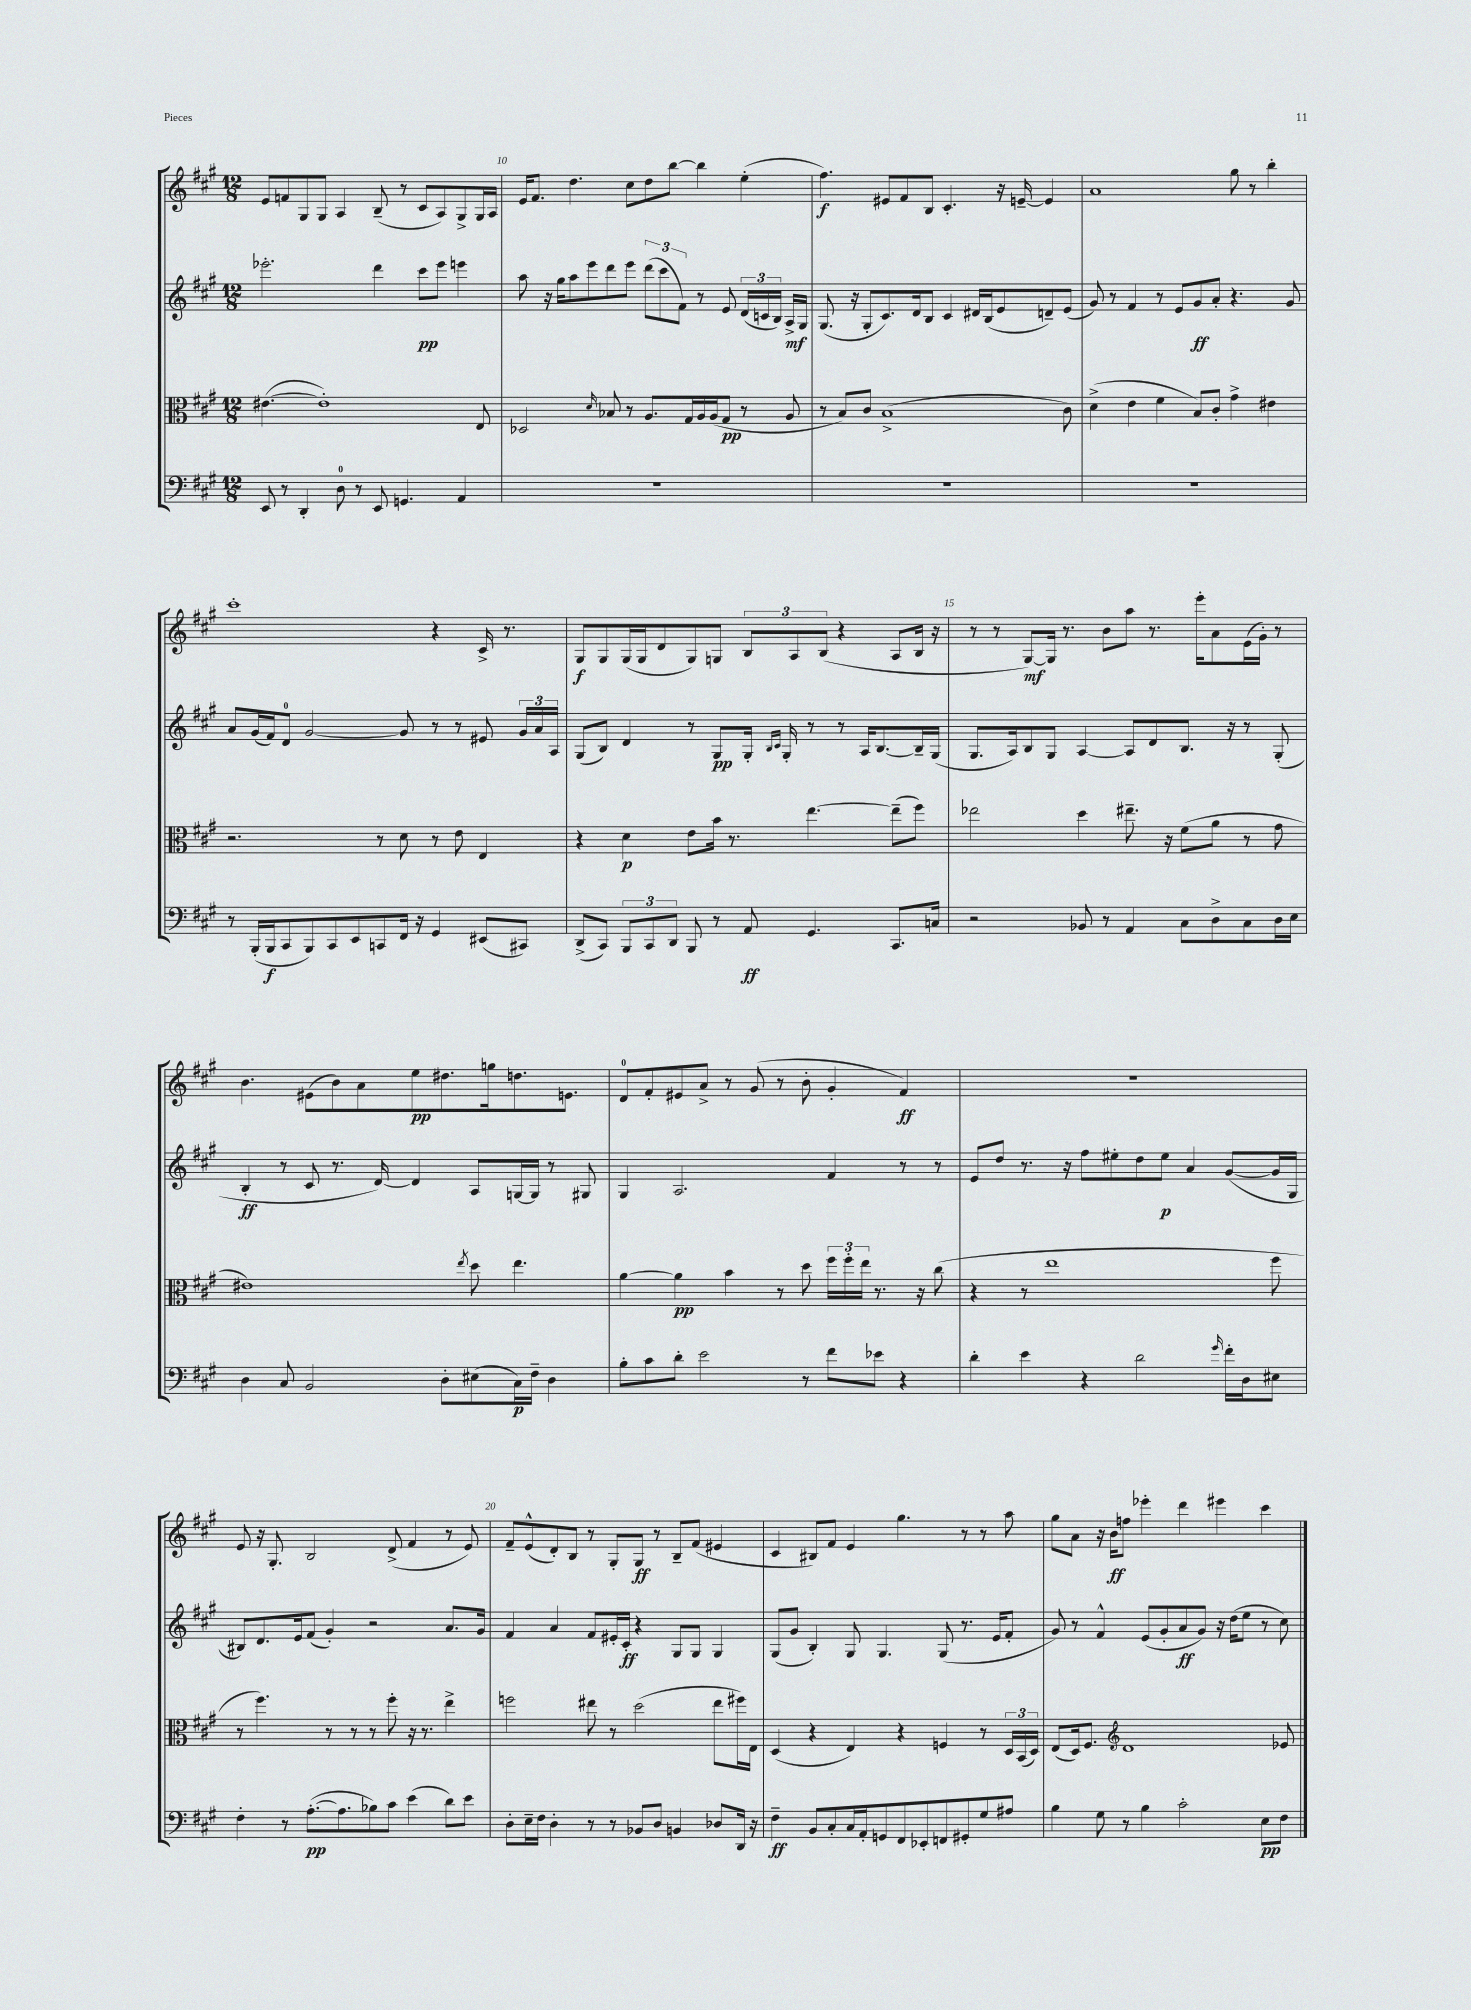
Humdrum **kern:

**kern	**dynam	**kern	**dynam	**kern	**dynam	**kern	**dynam
*part4	*part4	*part3	*part3	*part2	*part2	*part1	*part1
*staff4	*staff4	*staff3	*staff3	*staff2	*staff2	*staff1	*staff1
*clefF4	*	*clefC3	*	*clefG2	*	*clefG2	*
*k[f#c#g#]	*	*k[f#c#g#]	*	*k[f#c#g#]	*	*k[f#c#g#]	*
*M12/8	*	*M12/8	*	*M12/8	*	*M12/8	*
=9	=9	=9	=9	=9	=9	=9	=9
8EE/	.	([4.e#X\	.	2.eee-X'\	.	8e/L	.
8r	.	.	.	.	.	8fn/	.
4DD'/	.	.	.	.	.	8G#/	.
.	.	1e#'])	.	.	.	8G#/J	.
8D\	.	.	.	.	.	4A/	.
8r	.	.	.	.	.	.	.
8EE/	.	.	.	4ddd\	.	(8B~/	.
4.GGn/	.	.	.	.	.	8r	.
.	.	.	.	8ccc#\L	pp	8c#/L	.
.	.	.	.	8eee-\J	.	8A/)	.
4AA/	.	.	.	4eeen\	.	8G#^/	.
.	.	8E/	.	.	.	16G#/L	.
.	.	.	.	.	.	16A/JJ	.
=10	=10	=10	=10	=10	=10	=10	=10
1.r	.	2D-X/	.	8aa\	.	16e/KL	.
.	.	.	.	.	.	8.f#/J	.
.	.	.	.	16r	.	.	.
.	.	.	.	16gg#\KL	.	.	.
.	.	.	.	8aa\	.	4.dd\	.
.	.	.	.	8eee\	.	.	.
.	.	16qqd/	.	.	.	.	.
.	.	8B-X/	.	8ddd\	.	.	.
.	.	8r	.	8eee\J	.	8cc#\L	.
.	.	8.A/L	.	(12ddd\L	.	8dd\	.
.	.	.	.	12ccc#\	.	.	.
.	.	.	.	.	.	[8bb\J	.
.	.	.	.	12f#\J)	.	.	.
.	.	16G#/L	.	.	.	.	.
.	.	16A/	.	8r	.	4bb\]	.
.	.	(16A/J	.	.	.	.	.
.	.	8G#/J	pp	8e/	.	.	.
.	.	8r	.	(24d/LL	.	(4ee'\	.
.	.	.	.	24cn/	.	.	.
.	.	.	.	24B/JJ)	.	.	.
.	.	8A/	.	16A^/LL	mf	.	.
.	.	.	.	16G#/JJ	.	.	.
=11	=11	=11	=11	=11	=11	=11	=11
1.r	.	8r	.	(8.G#/	.	4.ff#\)	f
.	.	8B/L)	.	.	.	.	.
.	.	.	.	16r	.	.	.
.	.	8c#/J	.	8G#'/L	.	.	.
.	.	(1B^	.	8.c#/)	.	8e#X/L	.
.	.	.	.	.	.	8f#/	.
.	.	.	.	16d/k	.	.	.
.	.	.	.	8B/J	.	8B/J	.
.	.	.	.	4c#/	.	4.c#'/	.
.	.	.	.	16d#X/LL	.	.	.
.	.	.	.	(16B/J	.	.	.
.	.	.	.	8e/	.	16r	.
.	.	.	.	.	.	[16en~/	.
.	.	.	.	8dn~/)	.	4e/]	.
.	.	8c#\)	.	(8e/J	.	.	.
=12	=12	=12	=12	=12	=12	=12	=12
1.r	.	(4d^\	.	8g#/)	.	1a	.
.	.	.	.	8r	.	.	.
.	.	4e\	.	4f#/	.	.	.
.	.	4f#\	.	8r	.	.	.
.	.	.	.	8e/L	.	.	.
.	.	8B/L)	.	8g#/	ff	.	.
.	.	8c#'/J	.	8a'/J	.	.	.
.	.	4g#^\	.	4.r	.	8gg#\	.
.	.	.	.	.	.	8r	.
.	.	4e#X\	.	.	.	4bb'\	.
.	.	.	.	8g#/	.	.	.
!!LO:LB:g=z
=13	=13	=13	=13	=13	=13	=13	=13
8r	.	2.r	.	8a/L	.	1ccc#'	.
(16BBB'/LL	.	.	.	(16g#/L	.	.	.
16BBB/J	f	.	.	16f#/J)	.	.	.
8CC#/	.	.	.	8d/J	.	.	.
8BBB/)	.	.	.	[2g#/	.	.	.
8CC#/	.	.	.	.	.	.	.
8EE/	.	.	.	.	.	.	.
8CCn/	.	8r	.	.	.	.	.
16FF#/Jk	.	8d\	.	8g#/]	.	.	.
16r	.	.	.	.	.	.	.
4GG#/	.	8r	.	8r	.	4r	.
.	.	8e\	.	8r	.	.	.
(8EE#X/L	.	4E/	.	8e#X/	.	16c#^/	.
.	.	.	.	.	.	8.r	.
8CC#X/J)	.	.	.	24g#/LL	.	.	.
.	.	.	.	24a/	.	.	.
.	.	.	.	24A/JJ	.	.	.
=14	=14	=14	=14	=14	=14	=14	=14
(8DD^/L	.	4r	.	(8G#/L	.	8G#/L	f
8CC#/J)	.	.	.	8B/J)	.	8G#/	.
12BBB/L	.	4d\	p	4d/	.	(16G#/L	.
.	.	.	.	.	.	16G#/J	.
12CC#/	.	.	.	.	.	.	.
.	.	.	.	.	.	8d/	.
12DD/J	.	.	.	.	.	.	.
8BBB/	.	8e\L	.	8r	.	8G#/)	.
8r	.	16b\Jk	.	8G#/L	pp	8Gn/J	.
.	.	8.r	.	.	.	.	.
8AA/	ff	.	.	16G#'/Jk	.	12B/L	.
.	.	.	.	16qqB/LL	.	.	.
.	.	.	.	16qqc#/JJ	.	.	.
.	.	.	.	16G#'/	.	.	.
.	.	.	.	.	.	12A/	.
4.GG#/	.	[4.ee\	.	8r	.	.	.
.	.	.	.	.	.	(12B/J	.
.	.	.	.	8r	.	4r	.
.	.	.	.	16A/KL	.	.	.
.	.	.	.	[8.B/	.	.	.
8.CC#/L	.	(8ee~\L]	.	.	.	8A/L	.
.	.	8ff#\J)	.	16B~/L]	.	16B/Jk	.
16Cn/Jk	.	.	.	(16G#/JJ	.	16r	.
=15	=15	=15	=15	=15	=15	=15	=15
2r	.	2ee-X\	.	8.G#/L	.	8r	.
.	.	.	.	.	.	8r	.
.	.	.	.	16A/k)	.	.	.
.	.	.	.	8B/	.	[8G#/L)	mf
.	.	.	.	8G#/J	.	16G#/Jk]	.
.	.	.	.	.	.	8.r	.
8BB-X/	.	4dd\	.	[4A/	.	.	.
8r	.	.	.	.	.	8b\L	.
4AA/	.	8.ee#X~\	.	8A/L]	.	8aa\J	.
.	.	.	.	8d/	.	8.r	.
.	.	16r	.	.	.	.	.
8C#\L	.	(8f#\L	.	8.B/J	.	.	.
.	.	.	.	.	.	16eee'\KL	.
8D^\	.	8a\J	.	.	.	8a\	.
.	.	.	.	16r	.	.	.
8C#\	.	8r	.	8r	.	(16e\L	.
.	.	.	.	.	.	16g#'\JJ)	.
16D\L	.	8g#\	.	(8G#'/	.	8r	.
16E\JJ	.	.	.	.	.	.	.
!!LO:LB:g=z
=16	=16	=16	=16	=16	=16	=16	=16
4D\	.	1e#X)	.	4B'/	ff	4.b\	.
8C#/	.	.	.	8r	.	.	.
2BB/	.	.	.	8c#/	.	(8e#X\L	.
.	.	.	.	8.r	.	8b\)	.
.	.	.	.	.	.	8a\	.
.	.	.	.	[16d/)	.	.	.
.	.	.	.	4d/]	.	8ee\	pp
8D'\L	.	.	.	.	.	8.dd#X\	.
.	.	8qee/	.	.	.	.	.
(8E#X\	.	8dd\	.	8A/L	.	.	.
.	.	.	.	.	.	16ggn\k	.
16C#\L)	p	4.ee\	.	[16Gn/L	.	8.ddn\	.
16F#~\JJ	.	.	.	16G/JJ]	.	.	.
4D\	.	.	.	8r	.	.	.
.	.	.	.	.	.	8.en\J	.
.	.	.	.	8G#X/	.	.	.
=17	=17	=17	=17	=17	=17	=17	=17
8B'\L	.	[4a\	.	4G#/	.	8d/L	.
8c#\	.	.	.	.	.	8f#'/	.
8d'\J	.	4a\]	pp	2.A/	.	8e#X/	.
2e\	.	.	.	.	.	8a^/J	.
.	.	4b\	.	.	.	8r	.
.	.	.	.	.	.	(8g#/	.
.	.	8r	.	.	.	8r	.
8r	.	8dd\	.	.	.	8b'\	.
8f#\L	.	24ff#\LL	.	4f#/	.	4g#'/	.
.	.	24ff#'\	.	.	.	.	.
.	.	24ee\JJ	.	.	.	.	.
8e-X\J	.	8.r	.	.	.	.	.
4r	.	.	.	8r	.	4f#/)	ff
.	.	16r	.	.	.	.	.
.	.	(8cc#\	.	8r	.	.	.
=18	=18	=18	=18	=18	=18	=18	=18
4d'\	.	4r	.	8e/L	.	1.r	.
.	.	.	.	8dd/J	.	.	.
4e\	.	8r	.	8.r	.	.	.
.	.	1ee	.	.	.	.	.
.	.	.	.	16r	.	.	.
4r	.	.	.	8ff#\L	.	.	.
.	.	.	.	8ee#X'\	.	.	.
2d\	.	.	.	8dd\	.	.	.
.	.	.	.	8ee#\J	p	.	.
.	.	.	.	4a/	.	.	.
16qqg#/	.	.	.	.	.	.	.
16f#'\LL	.	.	.	([8g#/L	.	.	.
16D\J	.	.	.	.	.	.	.
8E#X\J	.	8ff#\	.	16g#/L]	.	.	.
.	.	.	.	16G#/JJ	.	.	.
!!LO:LB:g=z
=19	=19	=19	=19	=19	=19	=19	=19
4F#'\	.	8r	.	8B#X/L)	.	8e/	.
.	.	4.ff#\)	.	8.d/	.	16r	.
.	.	.	.	.	.	8.G#'/	.
8r	.	.	.	.	.	.	.
.	.	.	.	16e/k	.	.	.
([8.A'\L	pp	.	.	(8f#/J	.	2B/	.
.	.	8r	.	4g#'/)	.	.	.
8.A\]	.	.	.	.	.	.	.
.	.	8r	.	.	.	.	.
8B-X\)	.	8r	.	2r	.	.	.
8c#\J	.	8ff#'\	.	.	.	(8d^/	.
(4e\	.	16r	.	.	.	4f#/	.
.	.	8.r	.	.	.	.	.
8d\L)	.	4ee^\	.	8.a/L	.	8r	.
8e\J	.	.	.	.	.	8e/)	.
.	.	.	.	16g#/Jk	.	.	.
=20	=20	=20	=20	=20	=20	=20	=20
8D'\L	.	2ffn\	.	4f#/	.	8f#~/L	.
16E~\L	.	.	.	.	.	(8e^^/	.
16F#\JJ	.	.	.	.	.	.	.
4D'\	.	.	.	4a/	.	8d'/)	.
.	.	.	.	.	.	8B/J	.
8r	.	8ee#X\	.	8f#/L	.	8r	.
8r	.	8r	.	16e#X'/L	.	8G#'/L	.
.	.	.	.	16c#'/JJ	ff	.	.
8BB-X/L	.	(2dd\	.	4r	.	8G#/J	ff
8D/J	.	.	.	.	.	8r	.
4BBn/	.	.	.	8G#/L	.	8B~/L	.
.	.	.	.	8G#/J	.	(8f#/J	.
8D-X/L	.	8ee#\L	.	4G#/	.	4e#X/	.
16DD/Jk	.	16ff#X\L)	.	.	.	.	.
16r	.	16E\JJ	.	.	.	.	.
=21	=21	=21	=21	=21	=21	=21	=21
4F#~\	ff	(4D/	.	(8G#/L	.	4c#/	.
.	.	.	.	8g#/J	.	.	.
8BB/L	.	4r	.	4B'/)	.	8B#X/L)	.
8C#'/	.	.	.	.	.	8f#/J	.
16C#/L	.	4E/)	.	8G#/	.	4e/	.
16AA'/J	.	.	.	.	.	.	.
8GGn/	.	.	.	4.G#/	.	.	.
8FF#/	.	4r	.	.	.	4.gg#\	.
8EE-X'/	.	.	.	.	.	.	.
8FFn/	.	4Fn/	.	(8G#/	.	.	.
8GG#X'/	.	.	.	8.r	.	8r	.
8G#/	.	8r	.	.	.	8r	.
.	.	.	.	16e/KL	.	.	.
8A#X/J	.	24D/LL	.	8f#'/J	.	8aa\	.
.	.	(24BB/	.	.	.	.	.
.	.	24D/JJ)	.	.	.	.	.
=22	=22	=22	=22	=22	=22	=22	=22
4B\	.	(8E/L	.	8g#/)	.	8gg#\L	.
.	.	16D/k)	.	8r	.	8a\J	.
.	.	8.F#/J	.	.	.	.	.
8G#\	.	.	.	4f#^^/	.	16r	.
.	.	.	.	.	.	16b\KL	ff
*	*	*clefG2	*	*	*	*	*
8r	.	1d	.	.	.	8ffn\J	.
4B\	.	.	.	(8e/L	.	4eee-X'\	.
.	.	.	.	8g#'/	.	.	.
2c#'\	.	.	.	8a/	ff	4ddd\	.
.	.	.	.	8g#/J)	.	.	.
.	.	.	.	16r	.	4eee#X\	.
.	.	.	.	(16dd\KL	.	.	.
.	.	.	.	8ee\J	.	.	.
8E\L	pp	.	.	8r	.	4ccc#\	.
8F#\J	.	8e-X/	.	8cc#\)	.	.	.
==	==	==	==	==	==	==	==
*-	*-	*-	*-	*-	*-	*-	*-
